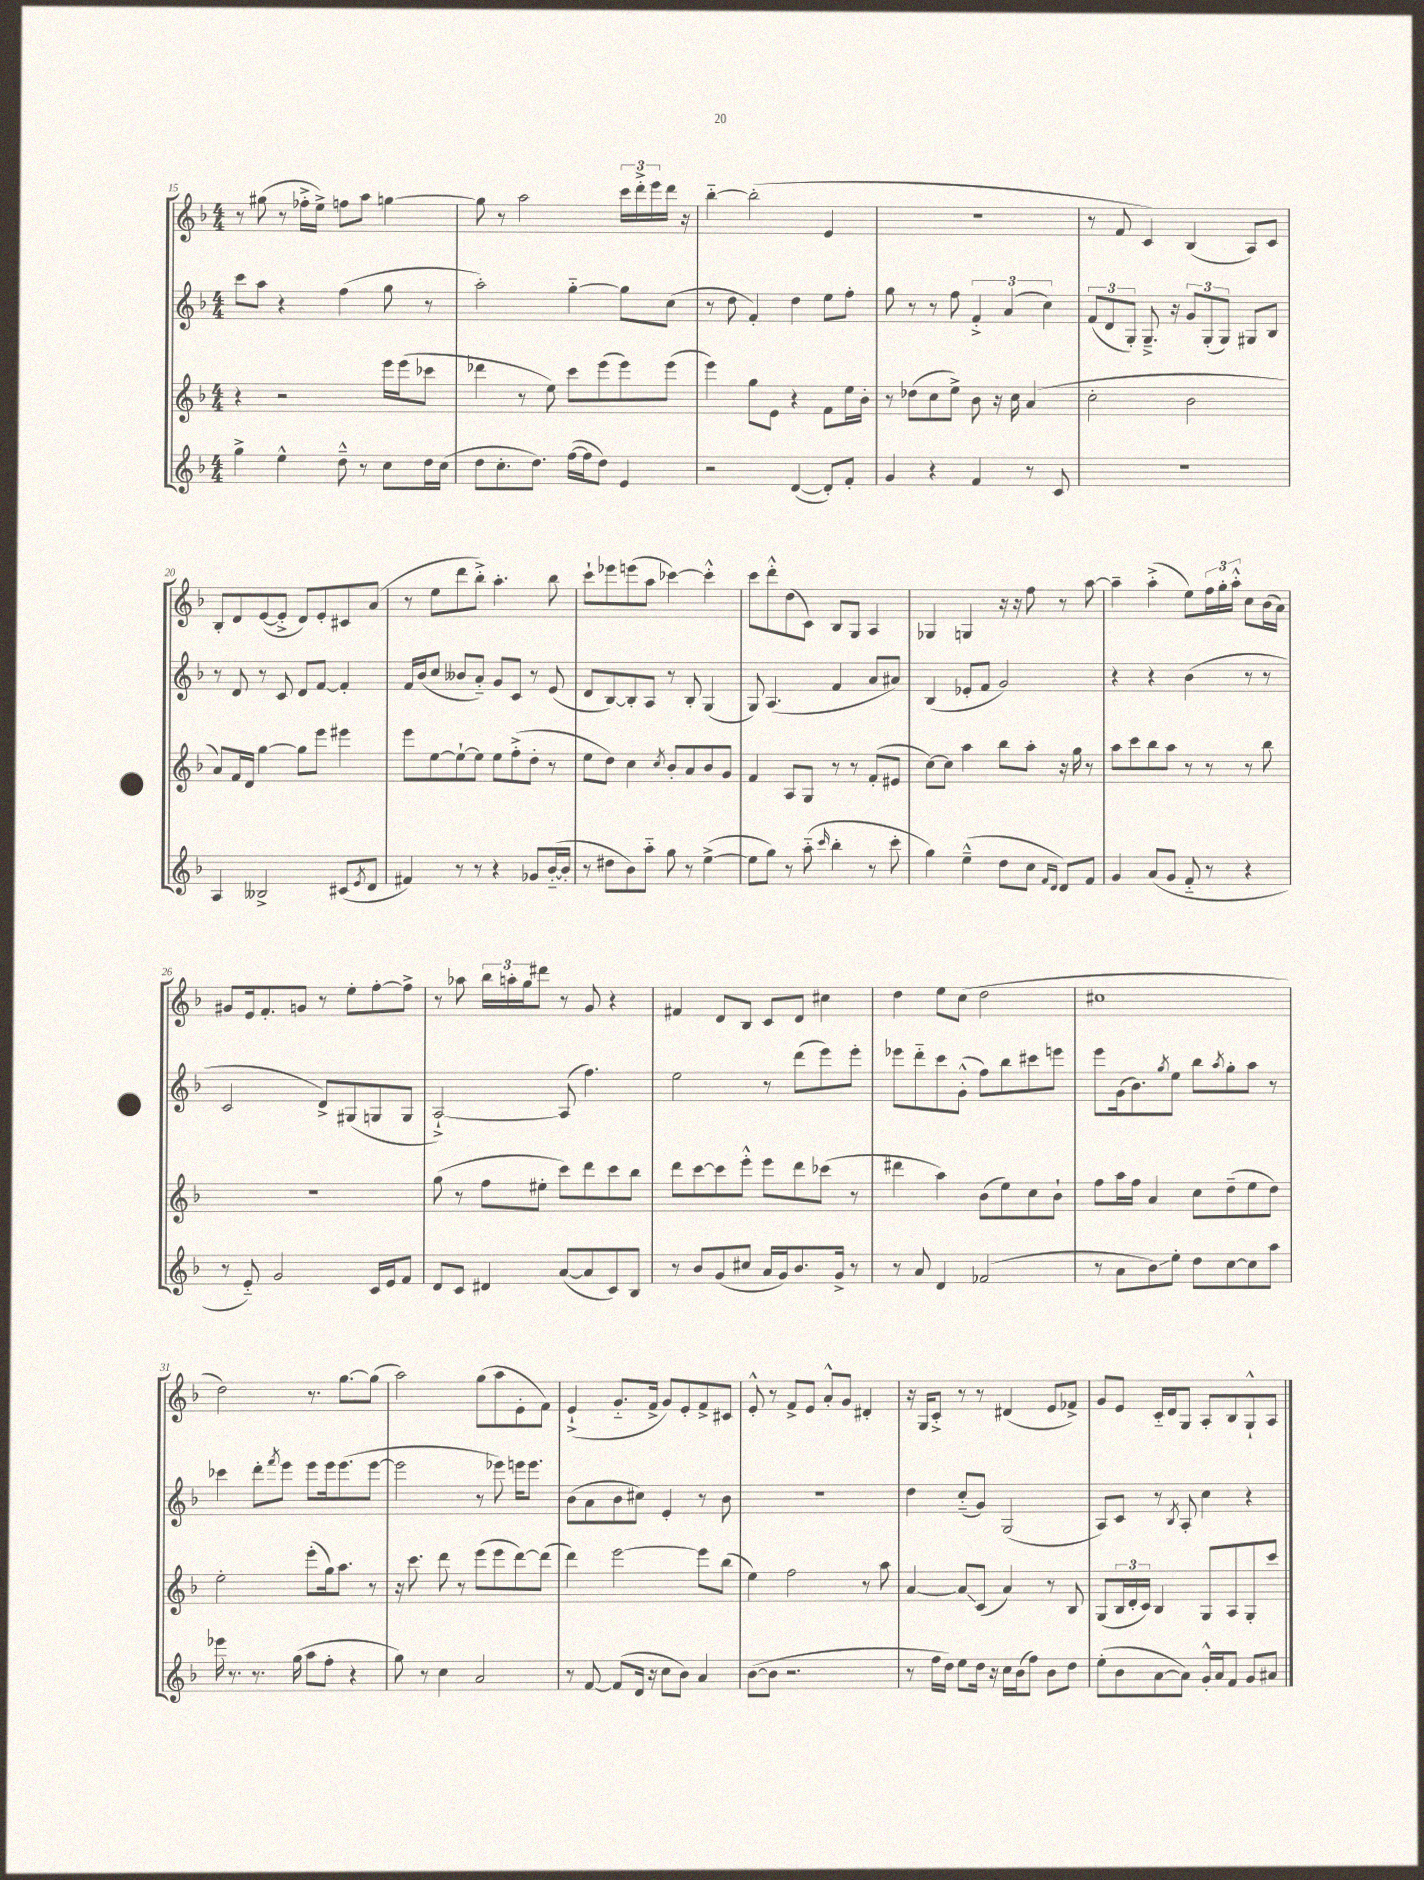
<<
\new StaffGroup <<
\new Staff = "s0" {
    \clef treble \key f \major \numericTimeSignature \time 4/4
    r8 gis''8( r8 fes''16-.-> e''16->) f''8 a''8 g''4~ |
    g''8 r8 a''2 \tuplet 3/2 { c'''16 d'''16-.-> e'''16 } d'''16 r16 |
    bes''4~-_ bes''2-.( e'4 |
    r1 |
    r8 f'8 c'4) bes4( a8) c'8 |
    bes8-. d'8 e'8~( e'8-.-> d'8) e'8-. cis'8 a'8( |
    r8 e''8 d'''8 bes''8-.->) a''4.-. bes''8 |
    c'''8-! ees'''8 e'''8( a''8 ces'''4~) ces'''4-.-^ |
    c'''8 d'''8-.-^ d''8( c'8) bes8 g8 a4 |
    ges4 g4 r16 r16 f''8 r8 a''8~ |
    a''4-- a''4-.->( e''8) \tuplet 3/2 { f''16 g''16-. a''16-.-^ } c''8 bes'16( a'16) |
    gis'8 e'16 f'8.-. g'8 r8 e''8-. f''8~-. f''8-> |
    r8 aes''8 \tuplet 3/2 { bes''16 a''16-. g''16 } dis'''8 r8 g'8 r4 |
    fis'4 d'8 bes8 c'8 d'8 cis''4 |
    d''4 e''8 c''8( d''2 |
    cis''1 |
    d''2) r8. g''8.~ g''8( |
    a''2) g''8( a''8 e'8-. f'8) |
    e'4-!->( g'8.-_ f'16-> g'8) e'8-. f'8-> cis'8 |
    e'8-.-^ r8 f'8-> e'8 a'8-.-^ g'8 dis'4-. |
    r16 g16 c'8-.-> r8 r8 dis'4( e'8 fes'8->) |
    g'8 e'8 c'16-_ d'16 g8 a8-. bes8 g8-!-^ a8 \bar "|." |
}
\new Staff = "s1" {
    \clef treble \key f \major \numericTimeSignature \time 4/4
    c'''8 a''8 r4 f''4( g''8 r8 |
    a''2-.) g''4~-_ g''8 c''8( |
    r8 d''8 f'4-.) d''4 e''8 f''8-. |
    g''8 r8 r8 f''8 \tuplet 3/2 { f'4-.-> a'4( c''4) } |
    \tuplet 3/2 { f'8( d'8 g8-.) } g8.---> r16 \tuplet 3/2 { g'8 g8-.( g8) } gis8 bes8 |
    r8 d'8 r8 c'8 d'8 f'8~ f'4-. |
    f'16 bes'16( c''8 beses'8 a'8-_) g'8 c'8 r8 e'8( |
    d'8 bes8~) bes8-. a8 r8 bes8-. g4( |
    g8) a4.( f'4 a'8 ais'8) |
    bes4( ees'8-. f'8 g'2) |
    r4 r4 bes'4( r8 r8 |
    c'2 d'8->) gis8( g8 g8 |
    a2~-!->) a8( f''4.) |
    e''2 r8 d'''8( e'''8) e'''8-. |
    ees'''8 d'''8-_ c'''8 g'8-.-^( f''8) bes''8 cis'''8 e'''8 |
    e'''8 g'16( bes'8.) \acciaccatura { g''8 } e''8 bes''8 \acciaccatura { a''8 } g''8-. a''8 r8 |
    ces'''4 d'''8-. \acciaccatura { f'''8 } e'''8 e'''8 e'''16 e'''8.( e'''8~ |
    e'''2 r8 ees'''8) e'''16 e'''8. |
    bes'8( a'8 bes'8 cis''8) e'4-. r8 bes'8 |
    R1 |
    d''4 c''8-_( g'8) g2( |
    a8) c'8 r8 \acciaccatura { bes8 } a8-. c''4 r4 \bar "|." |
}
\new Staff = "s2" {
    \clef treble \key f \major \numericTimeSignature \time 4/4
    r4 r2 e'''16 e'''16( ces'''8 |
    des'''4 r8 e''8) c'''8 e'''8( e'''8) e'''8( |
    e'''4) g''8 e'8 r4 f'8 e''16 bes'16-. |
    r8 des''8( c''8 e''8->) bes'8 r16 c''16 a'4( |
    c''2-. bes'2 |
    a'8) f'16 d'16 g''4~ g''8 e'''8 eis'''4 |
    e'''8 e''8~ e''8~-! e''8 e''8 f''8-.->( d''8-. r8 |
    e''8 d''8) c''4 \acciaccatura { c''8 } bes'8-. a'8 bes'8 g'8 |
    f'4 a8 g8 r8 r8 f'8-.( eis'8 |
    c''8~) c''8 a''4 bes''8 a''8-. r16 g''16 r8 |
    a''8 c'''8 bes''8 a''8 r8 r8 r8 bes''8 |
    R1 |
    g''8( r8 f''8 eis''8-. c'''8) d'''8 c'''8 bes''8 |
    d'''8 c'''8~ c'''8 e'''8-.-^ e'''8 d'''8 ces'''8( r8 |
    dis'''4 a''4) bes'8( e''8) c''8 bes'8-! |
    f''8 a''16 f''16 a'4 c''8 d''8--( e''8 d''8) |
    e''2-. e'''8-.( g''16) a''8. r8 |
    r16 c'''8. d'''8 r8 e'''8( e'''8 d'''8~) d'''8( |
    d'''4) e'''2~ e'''8 bes''8( |
    e''4) f''2 r8 a''8 |
    a'4~ a'8\glissando c'8( a'4) r8 bes8 |
    g8( \tuplet 3/2 { bes16 d'16-. c'16) } bes4 g8 a8 g8-. c'''8 \bar "|." |
}
\new Staff = "s3" {
    \clef treble \key f \major \numericTimeSignature \time 4/4
    g''4-> e''4-^ d''8---^ r8 c''8 d''16 c''16( |
    d''8 c''8.-. d''8.) f''16~( f''16 d''8) e'4 |
    r2 d'4~( d'8-.) f'8-. |
    g'4 r4 f'4 r8 c'8 |
    R1 |
    a4 beses2-> cis'8( \acciaccatura { e'8 } d'8 |
    fis'4) r8 r8 r4 ges'8 bes'16~-_( bes'16-. |
    r8 dis''8 bes'8) a''8-_ g''8 r8 e''4~->( |
    e''8 g''8) r8 a''8-_( \grace { c'''16 } bes''4-. r8 c'''8-. |
    g''4) e''4---^( d''8 c''8 \grace { f'16 d'16 } d'8) f'8 |
    g'4 a'8( g'8 f'8-_ r8 r4 |
    r8 e'8-_) g'2 c'16 e'16 f'8 |
    d'8 c'8 dis'4 a'8~( a'8 c'8) bes8 |
    r8 bes'8 g'8( cis''8 a'16 g'16) bes'8. g'16-> r8 |
    r8 a'8 d'4 fes'2( |
    r8 a'8 bes'8\glissando) e''8-. d''8 c''8~ c''8 a''8 |
    ees'''16 r8. r8. g''16( a''8 f''8-. r4 |
    g''8) r8 c''4 a'2 |
    r8 f'8~ f'8( d'16 r16 c''8 bes'8) a'4 |
    bes'8~( bes'8 r2. |
    r8 f''16 d''16) e''8 d''16 r16 c''16 bes'16( f''8) bes'8 d''8 |
    e''8-.( bes'8 a'8~ a'8) g'16-.-^ a'16 f'8 g'8 ais'8 \bar "|." |
}
>>
>>
\layout { \context { \Score currentBarNumber = #15 } }
